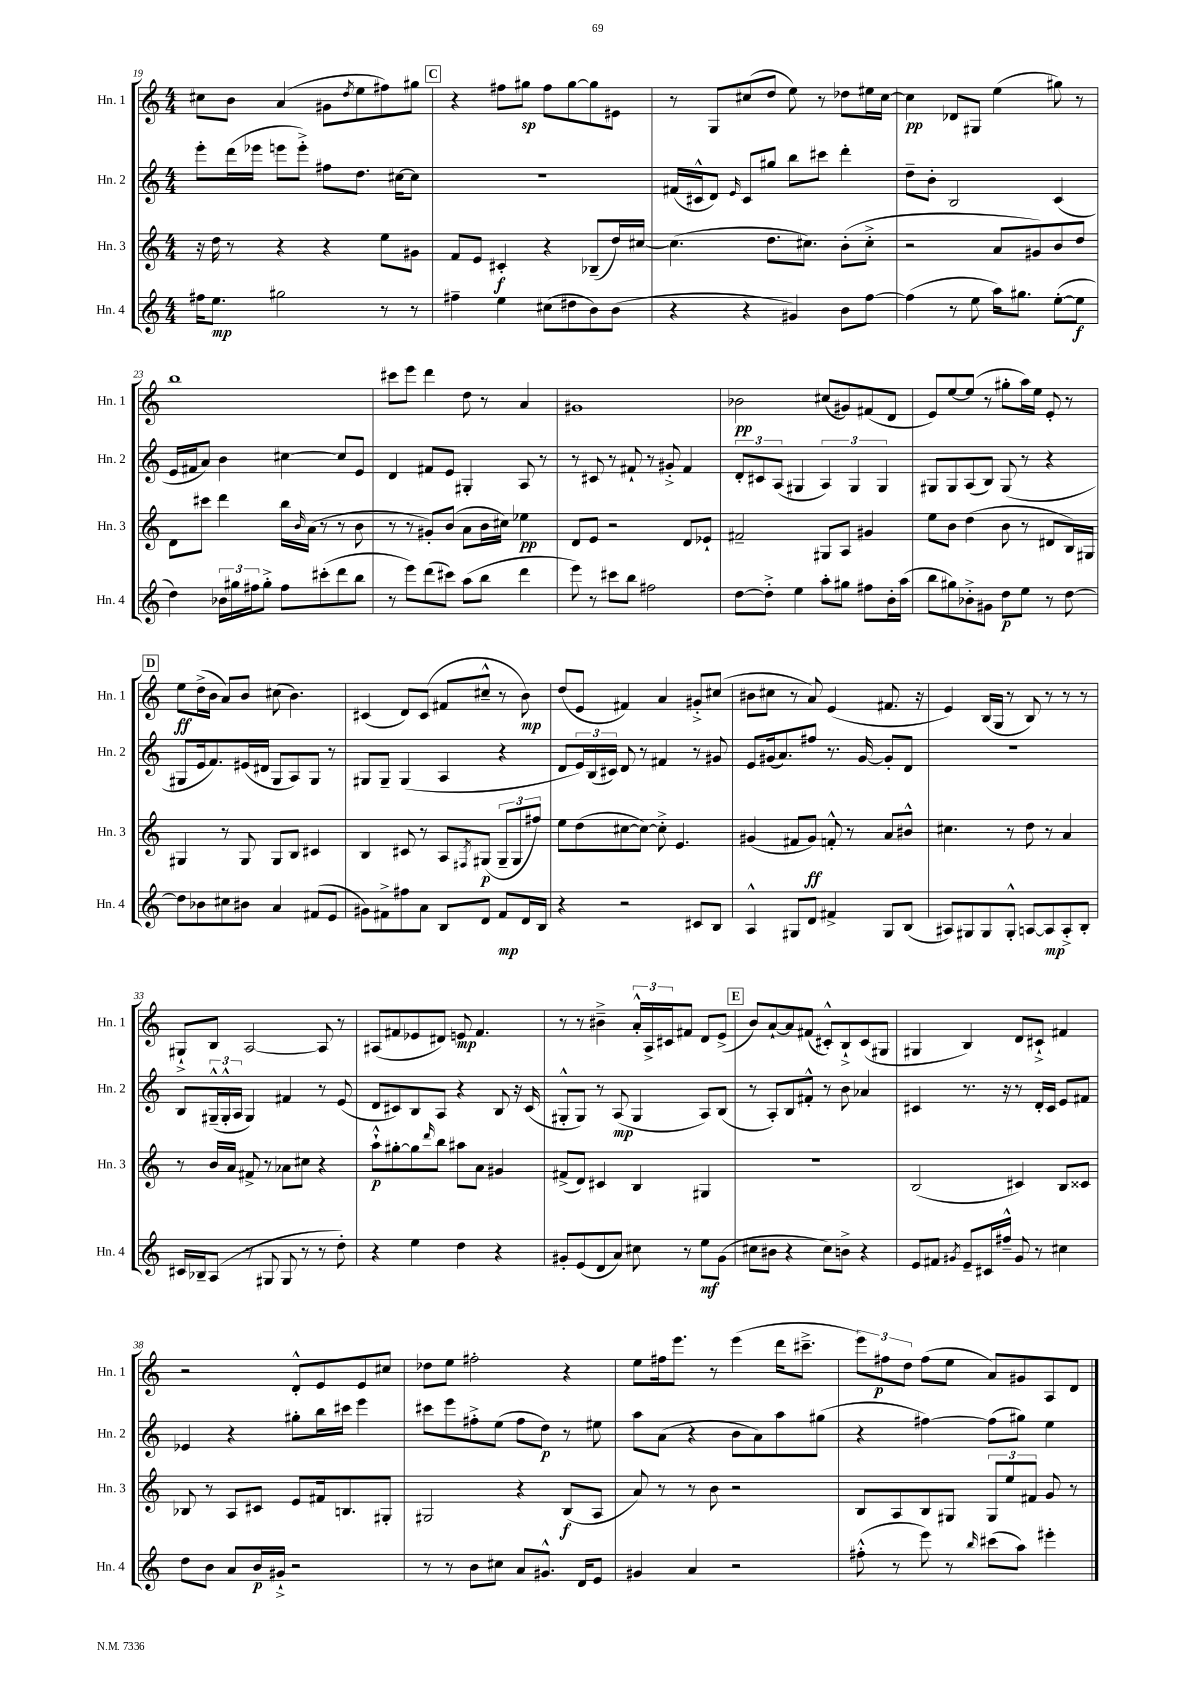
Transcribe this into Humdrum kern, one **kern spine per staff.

**kern	**kern	**kern	**kern
*staff4	*staff3	*staff2	*staff1
*clefG2	*clefG2	*clefG2	*clefG2
*k[]	*k[]	*k[]	*k[]
*M4/4	*M4/4	*M4/4	*M4/4
16ff#	16r	8eee'	8cc#
8.ee	16dd	.	.
.	8r	(16ddd	8b
.	.	16eee-	.
2gg#	4r	8eee	(4a
.	.	8eee'^)	.
.	4r	8ff#	8g#
.	.	.	8qdd
.	.	8.dd	8ee
8r	8ee	.	8ff#)
.	.	[16cc#	.
8r	8g#	8cc#]	8gg#
=	=	=	=
4ff#~	8f	1r	4r
.	8e	.	.
4ee	4c#'	.	8ff#
.	.	.	8gg#
(8cc#	4r	.	8ff#
8dd#	.	.	[8gg#
8b)	(8B-~	.	8gg#]
(8b	16dd)	.	8e#
.	[16cc#	.	.
=	=	=	=
4r	(4.cc#]	(16f#	8r
.	.	16c#^^	.
.	.	8d)	8G
.	.	16qqe	.
4r	.	8c#	(8cc#
.	8.dd	8gg#	8dd
4g#)	.	8bb	8ee)
.	8.cc#)	.	.
.	.	8ccc#	8r
8b	(8b'	4ddd'	8dd-
[8ff	8cc#'^	.	16ee#
.	.	.	[16cc#
=	=	=	=
(4ff]	2r	8dd~	4cc#]
.	.	8b'	.
8r	.	2B	8d-
8ee	.	.	8G#
16aa)	8a	.	(4ee
8.gg#	.	.	.
.	8g#)	.	.
([8ee'	8b	(4c	8gg#)
8ee]	8dd	.	8r
=	=	=	=
4dd)	8d	16e	1bb
.	.	16f#	.
.	8ccc#	8a)	.
24b-	4ddd	4b	.
24gg#	.	.	.
24ff#	.	.	.
8gg#'^	.	.	.
8ff#	16bb	[4cc#	.
.	16qqb	.	.
.	(16a	.	.
(8ccc#'	8r	.	.
8ddd	8r	8cc#]	.
8bb	8b	8e	.
=	=	=	=
8r	8r	4d	8ccc#
8eee)	8r	.	8eee
(8ddd	8g#')	8f#	4ddd
8ccc#)	(8b	8e	.
(8aa	8a	4G#'	8dd
8bb	16b	.	8r
.	16cc#)	.	.
4ddd	4ee-	8A	4a
.	.	8r	.
=	=	=	=
8eee)	8d	8r	1g#
8r	8e	8c#	.
8ccc#	2r	8r	.
8bb	.	8f#`	.
2ff#	.	8r	.
.	.	8g#'^	.
.	8d	4f#	.
.	8e-`	.	.
=	=	=	=
[8dd	2f#~	12d'	2b-
.	.	12c#	.
8dd'^]	.	.	.
.	.	(12A	.
4ee	.	4G#	.
8aa'	8G#	6A)	(8cc#
8gg#	8A	.	8g#)
.	.	6G#	.
8ff#	4g#	.	(8f#
.	.	6G#	.
16b'	.	.	8d
(16aa	.	.	.
=	=	=	=
8bb	8ee	8G#	8e)
8gg#)	8b	8G#	[8ee
8b-'^	(4dd	(8A	(8ee]
8g#	.	8B)	8r
8dd	8b	(8G#	8gg#'
8ee	8r	8r	16aa)
.	.	.	16ee
8r	8d#	4r	8e'
[8dd	16B)	.	8r
.	16G#	.	.
=	=	=	=
8dd]	4G#	8G#	8ee
8b-	.	16e	(16dd^
.	.	8.f)	16b
8cc#	8r	.	8a)
8b#	8G#	(16e#	8b
.	.	16d#	.
4a	8G#	8G#	(8cc#
.	8B	8A)	4.b)
(8f#	4c#	8G#	.
8e	.	8r	.
=	=	=	=
8g#)	4B	8G#	(4c#
8f#^	.	8G#~	.
8ff#	8c#	(4G#	8d)
8a	8r	.	(8c#
8B	8A	4A	8f#
.	8qF#	.	.
8d	(8G#	.	8cc#~^^
8f#	12G#~	4r	8r
.	12G#	.	.
16d	.	.	8b)
.	12ff#)	.	.
16B	.	.	.
=	=	=	=
4r	8ee	8d	(8dd
.	(8dd	24e)	8e
.	.	(24B	.
.	.	24c#)	.
2r	[8cc#	8d	4f#)
.	8cc#_)	8r	.
.	8cc#'^]	4f#	4a
.	4.e	.	.
8c#	.	8r	8g#'^
8B	.	8g#	(8cc#
=	=	=	=
4A^^	(4g#	8e	8b#
.	.	(16g#	8cc#
.	.	8.a)	.
8G#	8f#	.	8r
8d	8g#)	8ff#	8a)
4f#^	8f'^^	8.r	(4e
.	8r	.	.
.	.	[16g#	.
8G#	8a	8g#']	8.f#
(8B	8b#^^	8d	.
.	.	.	16r
=	=	=	=
8A#)	4.cc#	1r	4e)
8G#	.	.	.
8G#	.	.	(16B
.	.	.	16G
8G#'^^	8r	.	8r
[8A	8dd	.	8B)
8A]	8r	.	8r
8A'^	4a	.	8r
8B'	.	.	8r
=	=	=	=
16c#	8r	8B	8G#`^
16B-~	.	.	.
(8A	16b	(24G#~^^	8B
.	.	24G#'^^	.
.	16a	.	.
.	.	24A	.
8r	8f#^	4G#)	[2A
8G#	8r	.	.
8G#	8a-	4f#	.
8r	8cc#	.	.
8r	4r	8r	8A]
8dd')	.	(8e	8r
=	=	=	=
4r	8aa`^^	8d	(8A#
.	[8gg#'	8c#)	8f#
4ee	8gg#]	8B	8e-
.	16qqddd	.	.
.	8bb	8A	8d#)
4dd	8aa#	4r	8e
.	8a	.	4.f#
4r	4g#	8B	.
.	.	16r	.
.	.	(16c#	.
=	=	=	=
8g#'	(8f#^	8G#'^^	8r
(8e	8d)	8G#)	8r
8d	4c#	8r	4b#~^
8a)	.	(8A	.
8cc#	4B	4G#	24a'^^
.	.	.	24A^
.	.	.	24c#
8r	.	.	8f#
8ee	4G#	8A)	8d
(8g#	.	(8B	(8e^
=	=	=	=
8cc#	1r	8r	8b)
8b#	.	8A')	[8a`
4r	.	8B	8a]
.	.	8f#'^^	(8f#
8cc#)	.	8r	8c#'^^)
8b^	.	8b	8B`^
4r	.	4a-	(8c#
.	.	.	8G#
=	=	=	=
8e	(2B	4c#	4G#
8f#	.	.	.
8qg#	.	.	.
8e~	.	8.r	4B)
16c#	.	.	.
16ff#~^^	.	16r	.
8g#	4c#)	8r	8d
8r	.	16d'	8c#`^
.	.	16c#	.
4cc#	8B	8e	4f#
.	8c##	8f#	.
=	=	=	=
8dd	8B-	4e-	2r
8b	8r	.	.
8a	8A	4r	.
16b	8c#	.	.
16g#`^	.	.	.
2r	8e	8gg#'	8d'^^
.	16f#	16bb	8e
.	8.B	16ccc#	.
.	.	4eee	8e
.	8G#'	.	8cc#
=	=	=	=
8r	2G#	8ccc#	8dd-
8r	.	8eee	8ee
8b	.	8ff#'^	2ff#'
8cc#	.	(8ee	.
8a	4r	8ff#	.
8.g#^^	.	8dd)	.
.	(8B	8r	4r
16d	.	.	.
8e	8A	8ee#	.
=	=	=	=
4g#	8a)	8aa	8ee
.	8r	(8a	16ff#
.	.	.	8.eee
4a	8r	4r	.
.	8b	.	8r
2r	2r	8b	(4eee
.	.	8a)	.
.	.	8aa	16ddd
.	.	.	8.ccc#~^
.	.	(8gg#	.
=	=	=	=
(8ff#'^^	8B	4r	12eee)
.	.	.	12ff#
8r	8A	.	.
.	.	.	12dd
8eee)	8B	[4ff#)	(8ff#
8r	8G#	.	8ee
16qqbb	.	.	.
(8ccc#	12G#	(8ff#]	8a)
.	12ee	.	.
8aa)	.	8gg#)	8g#
.	12f#	.	.
4eee#'	8g	4ee	8A
.	8r	.	8d
==	==	==	==
*-	*-	*-	*-
